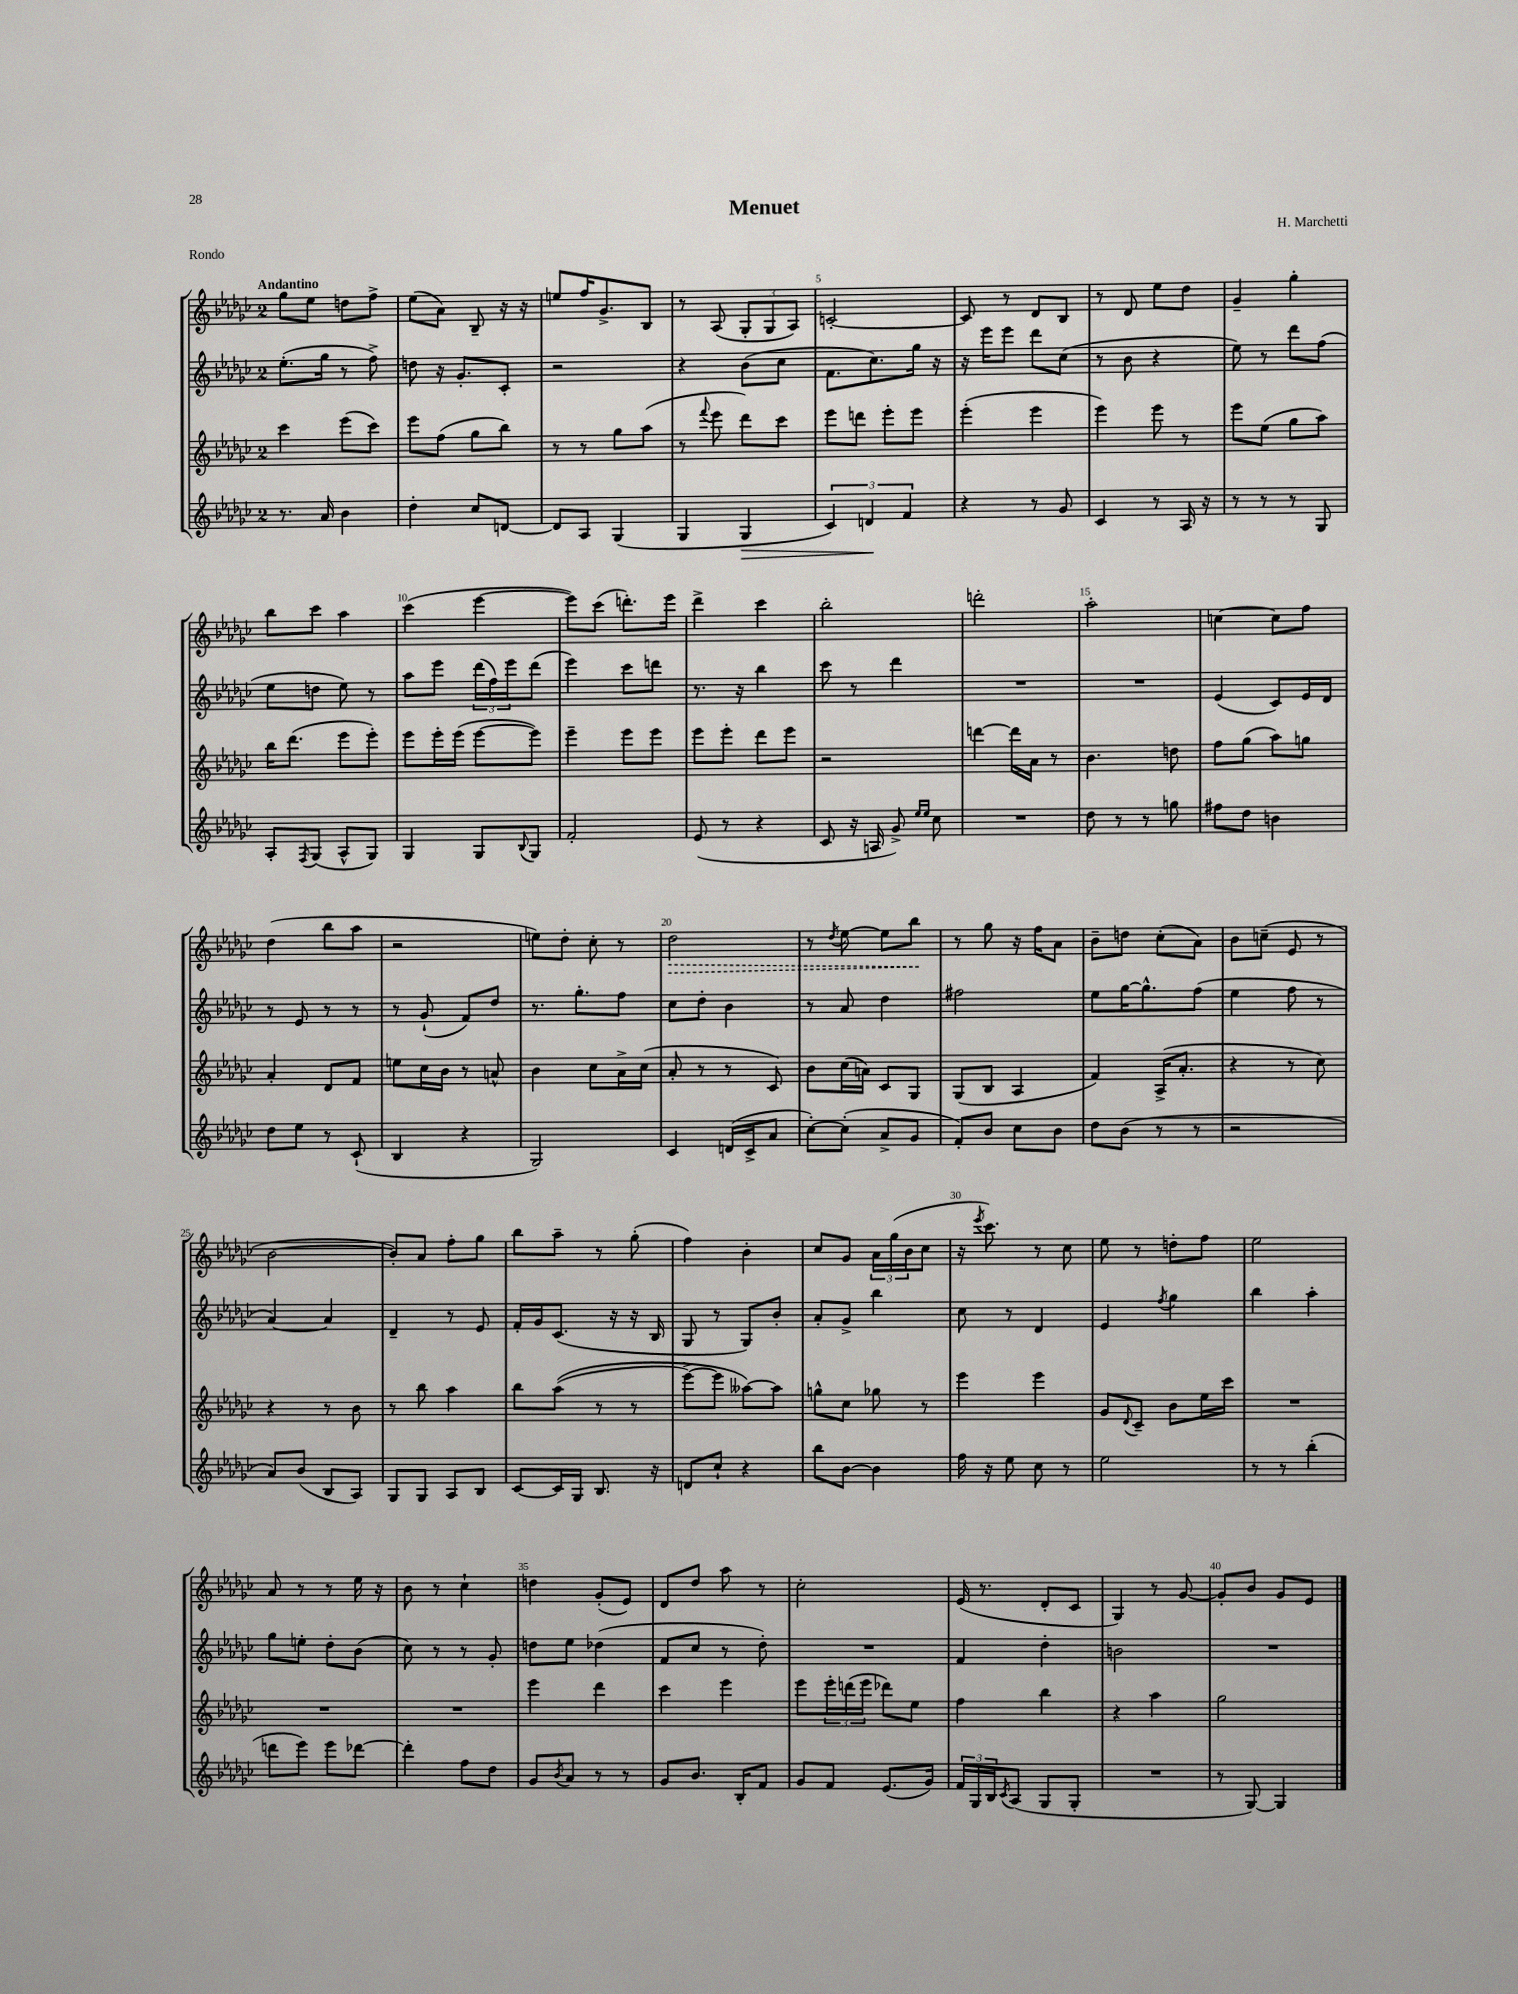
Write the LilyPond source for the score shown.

\header { title = "Menuet" composer = "H. Marchetti" piece = "Rondo" }
<<
\new StaffGroup <<
\new Staff = "s0" {
    \clef treble \key ges \major \once \override Staff.TimeSignature.style = #'single-digit \time 2/4 \tempo "Andantino"
    ges''8 ees''8 d''8 f''8-> |
    ees''8( aes'8) bes8-- r16 r16 |
    e''8 f''16 ges'8.-> bes8 |
    r8 aes8( \tuplet 3/2 { ges8-. ges8 aes8) } |
    c'2~-. |
    c'8 r8 des'8 bes8 |
    r8 des'8 ees''8 des''8 |
    ges'4-- ges''4-. |
    bes''8 ces'''8 aes''4 |
    ces'''4( ees'''4~ |
    ees'''8) ces'''8( d'''8.-.) ees'''16 |
    des'''4-> ces'''4 |
    bes''2-. |
    d'''2-. |
    aes''2-. |
    c''4~ c''8 f''8 |
    des''4( bes''8 aes''8 |
    r2 |
    e''8) des''8-. ces''8-. r8 |
    \once \override Hairpin.style = #'dashed-line des''2\> |
    r8 \acciaccatura { des''8 } ees''8~ ees''8 bes''8\! |
    r8 ges''8 r16 f''16 aes'8 |
    bes'8-- d''8 ces''8-.( aes'8) |
    bes'8 c''8--( ees'8 r8 |
    bes'2~ |
    bes'8-.) aes'8 f''8-. ges''8 |
    bes''8 aes''8-- r8 ges''8-.( |
    f''4) bes'4-. |
    ces''8 ges'8 \tuplet 3/2 { aes'16 ges''16( bes'16 } ces''8 |
    r16 \acciaccatura { ees'''8 } ces'''8.) r8 ces''8 |
    ees''8 r8 d''8-. f''8 |
    ees''2 |
    aes'8 r8 r8 ees''16 r16 |
    bes'8 r8 ces''4-! |
    d''4 ges'8-.( ees'8) |
    des'8 des''8 aes''8 r8 |
    ces''2-. |
    ees'16( r8. des'8-. ces'8 |
    ges4) r8 ges'8~ |
    ges'8-. bes'8 ges'8 ees'8 \bar "|." |
}
\new Staff = "s1" {
    \clef treble \key ges \major \once \override Staff.TimeSignature.style = #'single-digit \time 2/4
    ees''8.-.( ges''16 r8 f''8->) |
    d''8 r16 ges'8.-. ces'8-. |
    r2 |
    r4 bes'8( ces''8 |
    f'8. ces''8.) ges''16 r16 |
    r16 ees'''16 ees'''8 des'''8 ces''8( |
    r8 bes'8 r4 |
    ees''8) r8 des'''8 f''8( |
    ees''8 d''8 ees''8) r8 |
    aes''8 ees'''8 \tuplet 3/2 { des'''16( f''16) ees'''16 } des'''8( |
    ees'''4) ces'''8 d'''8 |
    r8. r16 bes''4 |
    ces'''8 r8 des'''4 |
    R2 |
    R2 |
    ees'4( ces'8) ees'16 des'16 |
    r8 ees'8 r8 r8 |
    r8 ges'8-!( f'8) des''8 |
    r8. ges''8.-. f''8 |
    ces''8 des''8-. bes'4 |
    r8 aes'8 des''4 |
    fis''2 |
    ees''8 ges''16~ ges''8.-^ f''8( |
    ees''4 f''8 r8 |
    aes'4~) aes'4 |
    des'4-- r8 ees'8 |
    f'16-. ges'16 ces'8.( r16 r16 bes16 |
    ges8 r8 ges8) bes'8-. |
    aes'8-. ges'8-> bes''4 |
    ces''8 r8 des'4 |
    ees'4 \acciaccatura { f''8 } ges''4 |
    bes''4 aes''4-. |
    ges''8 e''8-. des''8-. bes'8( |
    ces''8) r8 r8 ges'8-. |
    d''8 ees''8 des''4( |
    f'8 ces''8 r8 des''8-.) |
    R2 |
    f'4 des''4-. |
    b'2 |
    R2 \bar "|." |
}
\new Staff = "s2" {
    \clef treble \key ges \major \once \override Staff.TimeSignature.style = #'single-digit \time 2/4
    ces'''4 ees'''8( ces'''8) |
    ees'''8 f''8( ges''8 bes''8) |
    r8 r8 ges''8 aes''8( |
    r8 \appoggiatura { f'''8 } ees'''8 des'''8) ces'''8 |
    ees'''8 d'''8 ees'''8-. ees'''8 |
    ees'''4-.( ees'''4 |
    ees'''4) ees'''8 r8 |
    ees'''8 ees''8( ges''8 aes''8) |
    bes''16 des'''8.( ees'''8 ees'''8-.) |
    ees'''8 ees'''16-. ees'''16( ees'''8~ ees'''8) |
    ees'''4-- ees'''8 ees'''8 |
    ees'''8 ees'''8-. des'''8 ees'''8 |
    r2 |
    d'''4~ d'''16 aes'16 r8 |
    bes'4. d''8 |
    f''8 ges''8( aes''8) g''8 |
    aes'4-. des'8 f'8 |
    e''8 ces''16 bes'16 r8 a'8-^ |
    bes'4 ces''8 aes'16-> ces''16( |
    aes'8-. r8 r8 ces'8) |
    bes'8 ces''16( a'16) ces'8 ges8 |
    ges8( bes8 aes4 |
    f'4) aes16->( aes'8.-. |
    r4 r8 ces''8) |
    r4 r8 bes'8 |
    r8 bes''8 aes''4 |
    bes''8 aes''8(\( r8 r8 |
    ees'''8~->) ees'''8 aeses''8~\) aeses''8 |
    g''8-^ ces''8 ges''8 r8 |
    ees'''4 ees'''4 |
    ges'8 \appoggiatura { des'8 } ces'8-- bes'8 ees''16 ces'''16 |
    R2 |
    R2 |
    R2 |
    ees'''4 des'''4 |
    ces'''4 ees'''4 |
    ees'''8 \tuplet 3/2 { ees'''16-. d'''16( ees'''16 } des'''8) ees''8 |
    f''4 bes''4 |
    r4 aes''4 |
    ges''2 \bar "|." |
}
\new Staff = "s3" {
    \clef treble \key ges \major \once \override Staff.TimeSignature.style = #'single-digit \time 2/4
    r8. aes'16 bes'4 |
    des''4-. ces''8 d'8~ |
    d'8 aes8 ges4( |
    ges4 ges4\> |
    \tuplet 3/2 { ces'4) d'4\! f'4 } |
    r4 r8 ges'8 |
    ces'4 r8 aes16 r16 |
    r8 r8 r8 ges8 |
    aes8-. \acciaccatura { f8 } ges8( aes8-^ ges8) |
    ges4 ges8 \appoggiatura { bes8 } ges8 |
    f'2-. |
    ees'8( r8 r4 |
    ces'8 r16 a16 ges'8->) \grace { ees''16 ees''16 } ces''8 |
    R2 |
    des''8 r8 r8 g''8 |
    fis''8 des''8 b'4 |
    des''8 ees''8 r8 ces'8-!( |
    bes4 r4 |
    ges2) |
    ces'4 d'16( ces'16-> aes'8 |
    ces''8~-.) ces''8-.( aes'8-> ges'8 |
    f'8-.) bes'8 ces''8 bes'8 |
    des''8 bes'8( r8 r8 |
    r2 |
    aes'8) bes'8( bes8 aes8) |
    ges8 ges8 aes8 bes8 |
    ces'8~ ces'16 ges16 bes8. r16 |
    d'8 ces''8-! r4 |
    bes''8 bes'8~ bes'4 |
    f''16 r16 ees''8 ces''8 r8 |
    ees''2 |
    r8 r8 bes''4-.( |
    d'''8 ees'''8) ees'''8 des'''8~ |
    des'''4-. f''8 des''8 |
    ges'8 \acciaccatura { bes'8 } aes'8 r8 r8 |
    ges'8 bes'8. bes16-. f'8 |
    ges'8 f'8 ees'8.( ges'16) |
    \tuplet 3/2 { f'16 ges16 bes16 } \acciaccatura { ces'8 } aes8( ges8 ges8-. |
    R2 |
    r8 ges8~) ges4 \bar "|." |
}
>>
>>
\layout { \context { \Score \override BarNumber.break-visibility = ##(#f #t #t) barNumberVisibility = #(every-nth-bar-number-visible 5) } }
